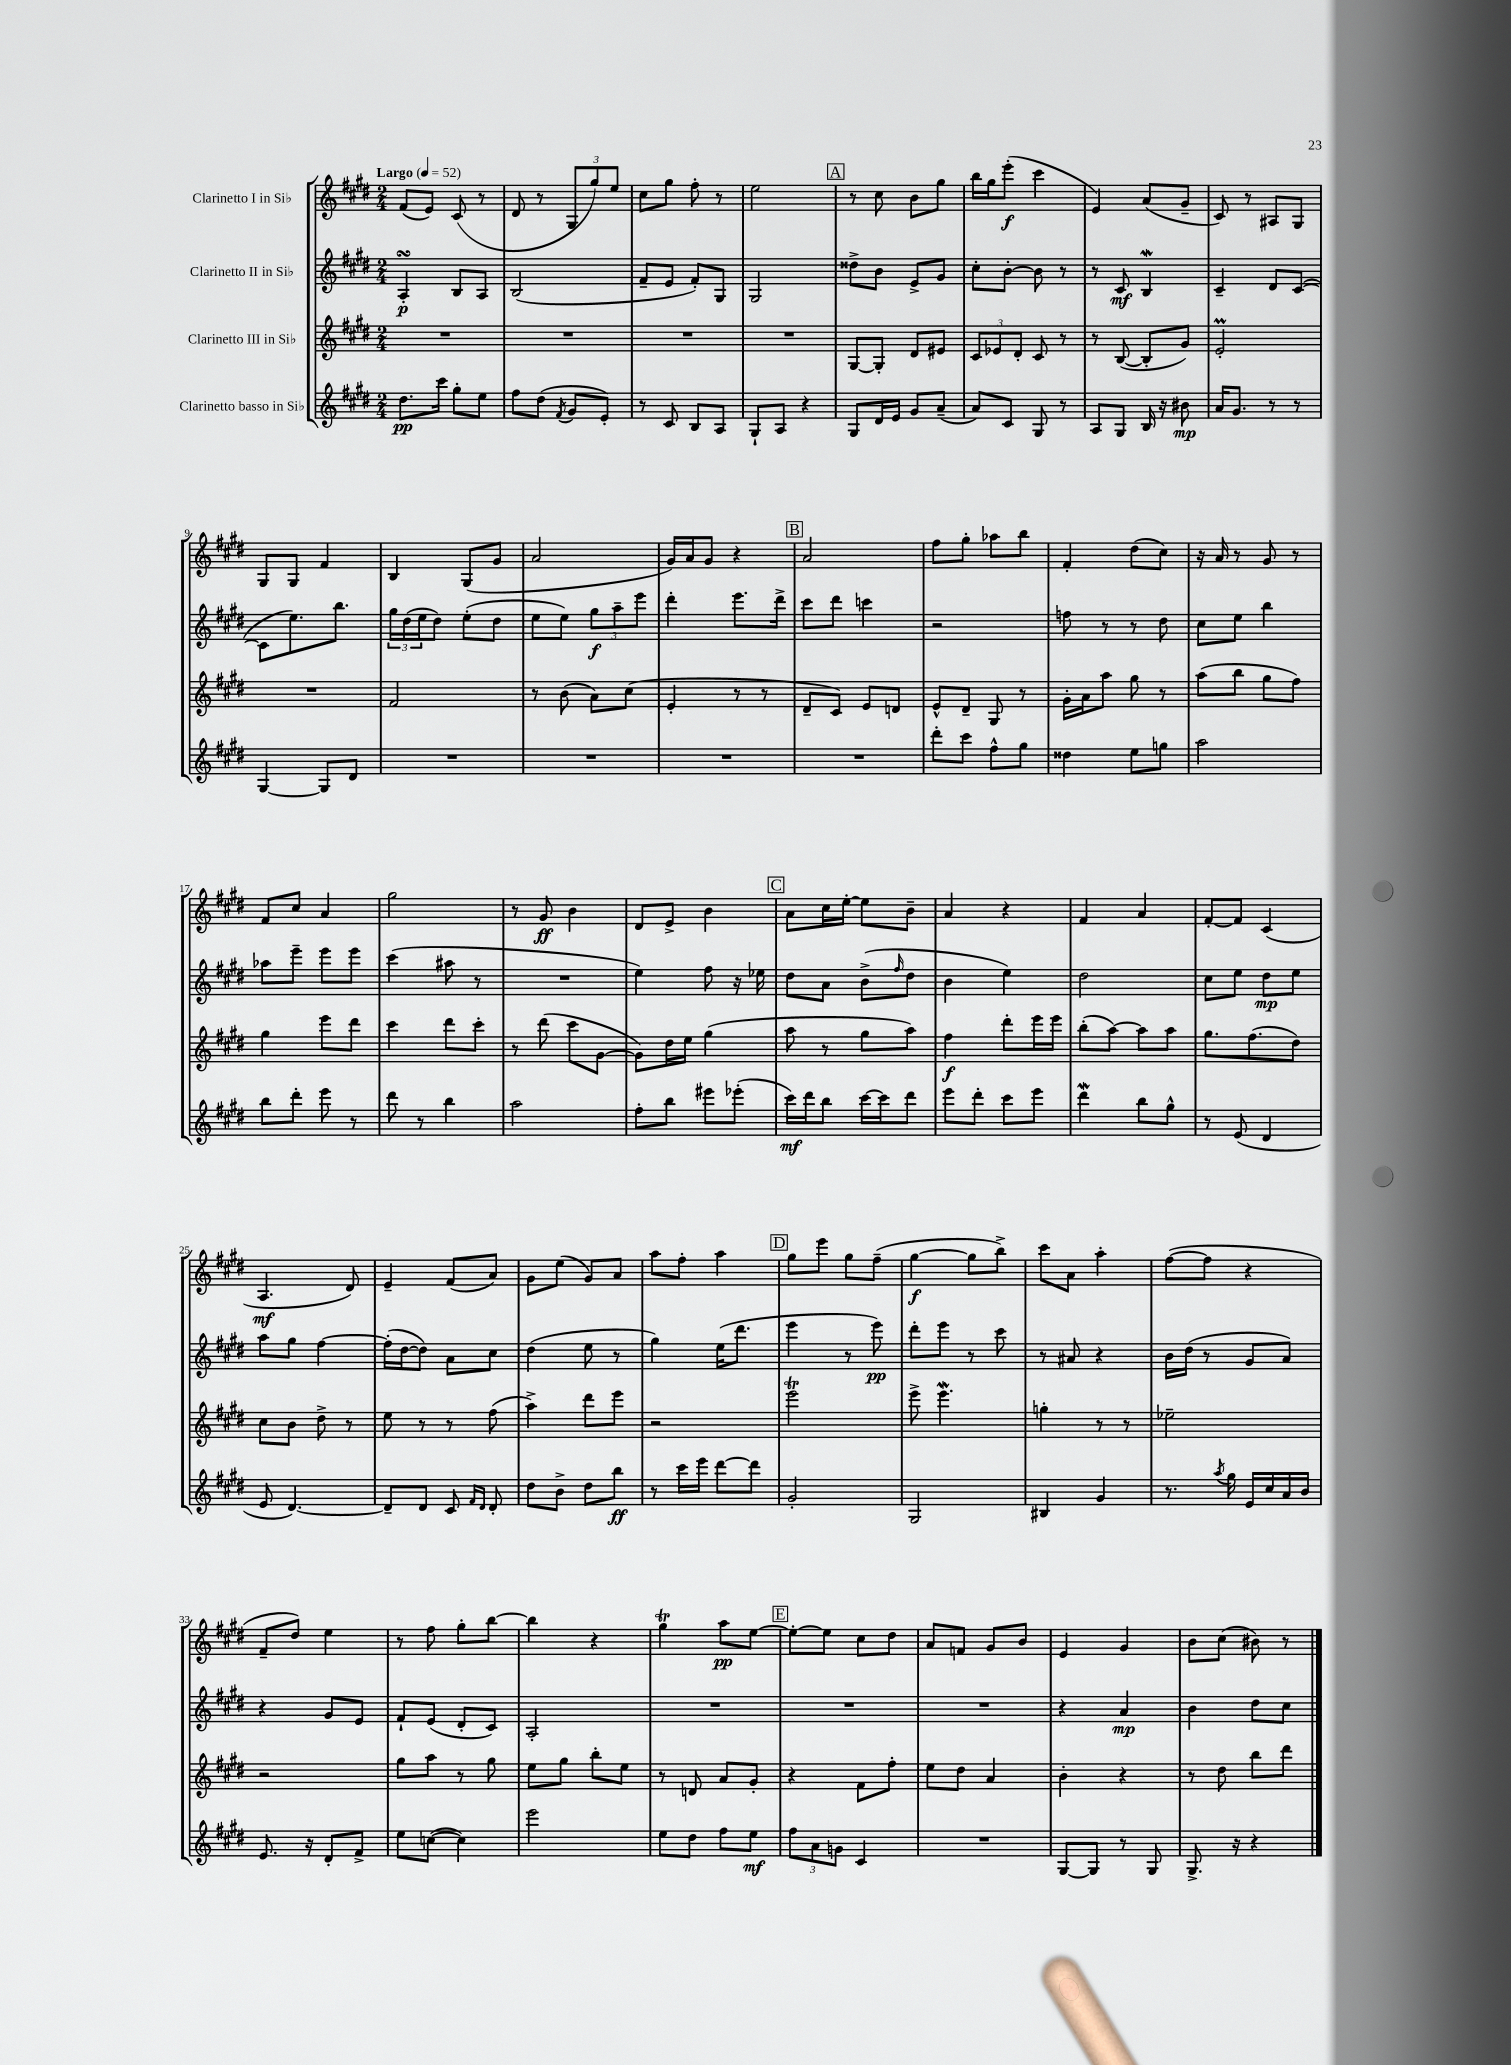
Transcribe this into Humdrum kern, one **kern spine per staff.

**kern	**kern	**kern	**kern
*staff4	*staff3	*staff2	*staff1
*clefG2	*clefG2	*clefG2	*clefG2
*k[f#c#g#d#]	*k[f#c#g#d#]	*k[f#c#g#d#]	*k[f#c#g#d#]
*M2/4	*M2/4	*M2/4	*M2/4
*MM52	*MM52	*MM52	*MM52
8.dd#	2r	4A'	(8f#
.	.	.	8e)
16ccc#	.	.	.
8gg#'	.	8B	(8c#
8ee	.	8A	8r
=	=	=	=
8ff#	2r	(2B	8d#
(8dd#	.	.	8r
8qf#	.	.	.
8g#	.	.	12G#
.	.	.	12gg#)
8e')	.	.	.
.	.	.	12ee
=	=	=	=
8r	2r	8f#~	8cc#
8c#	.	8e	8gg#
8B	.	8f#')	8ff#'
8A	.	8G#	8r
=	=	=	=
8G#`	2r	2G#	2ee
8A	.	.	.
4r	.	.	.
=	=	=	=
8G#	[8G#	8dd##^	8r
16d#	8G#']	8b	8cc#
16e	.	.	.
8g#	8d#	8e^	8b
(8a~	8e#	8g#	8gg#
=	=	=	=
8a)	12c#	8cc#'	16bb
.	.	.	16gg#
.	12e-	.	.
8c#	.	[8b'	(8eee'
.	12d#'	.	.
8G#	8c#	8b]	4ccc#
8r	8r	8r	.
=	=	=	=
8A	8r	8r	4e)
8G#	([8B	8c#	.
16B	8B']	4B	(8a
16r	.	.	.
8b#	8g#)	.	8g#~
=	=	=	=
16a	2e'	4c#~	8c#)
8.g#	.	.	.
.	.	.	8r
8r	.	8d#	8A#
8r	.	([8c#	8G#
=	=	=	=
[4G#	2r	8c#]	8G#
.	.	8.ee)	8G#
8G#]	.	.	4f#
.	.	8.bb	.
8d#	.	.	.
=	=	=	=
2r	2f#	24gg#	4B
.	.	(24dd#	.
.	.	24ee	.
.	.	8dd#)	.
.	.	(8ee'	(8G#
.	.	8dd#	8g#
=	=	=	=
2r	8r	8ee	2a
.	(8b	8ee)	.
.	8a)	12gg#	.
.	.	12aa~	.
.	(8cc#	.	.
.	.	12eee	.
=	=	=	=
2r	4e'	4ddd#'	16g#)
.	.	.	16a
.	.	.	8g#
.	8r	8.eee	4r
.	8r	.	.
.	.	16ddd#^	.
=	=	=	=
2r	8d#~	8ccc#	2a
.	8c#)	8ddd#	.
.	8e	4ccc	.
.	8d	.	.
=	=	=	=
8ddd#'	8e^^	2r	8ff#
8ccc#	8d#~	.	8gg#'
8ff#^^	8G#	.	8aa-
8gg#	8r	.	8bb
=	=	=	=
4dd##	16g#'	8ff	4f#'
.	16a	.	.
.	8aa	8r	.
8ee	8gg#	8r	(8dd#
8gg	8r	8dd#	8cc#)
=	=	=	=
2aa	(8aa	8cc#	16r
.	.	.	16a
.	8bb	8ee	8r
.	8gg#	4bb	8g#
.	8ff#)	.	8r
=	=	=	=
8bb	4gg#	8aa-	8f#
8ddd#'	.	8eee~	8cc#
8eee	8eee	8eee	4a
8r	8ddd#	8eee	.
=	=	=	=
8ddd#	4ccc#	(4ccc#	2gg#
8r	.	.	.
4bb	8ddd#	8aa#	.
.	8ccc#'	8r	.
=	=	=	=
2aa	8r	2r	8r
.	(8ddd#	.	8g#
.	8ccc#	.	4b
.	[8g#	.	.
=	=	=	=
8ff#'	8g#])	4ee)	8d#
8bb	16dd#	.	8e^
.	16ee	.	.
8eee#	(4gg#	8ff#	4b
(8eee-'	.	16r	.
.	.	16ee-	.
=	=	=	=
16ccc#)	8aa	8dd#	8a
16ddd#	.	.	.
8bb	8r	8a	16cc#
.	.	.	[16ee'
[16ccc#	8gg#	(8b^	8ee]
16ccc#]	.	.	.
.	.	16qqff#	.
8ddd#	8aa)	8dd#	8b~
=	=	=	=
8eee	4ff#	4b	4a
8ddd#'	.	.	.
8ccc#	8ddd#'	4ee)	4r
8eee	16eee	.	.
.	16eee	.	.
=	=	=	=
4ddd#	(8bb'	2dd#	4f#
.	[8aa)	.	.
8bb	8aa]	.	4a
8gg#^^	8aa	.	.
=	=	=	=
8r	8.gg#	8cc#	[8f#'
(8e	.	8ee	8f#]
.	(8.ff#	.	.
4d#	.	8dd#	(4c#
.	8dd#)	8ee	.
=	=	=	=
8e	8cc#	8aa	4.A
[4.d#)	8b	8gg#	.
.	8dd#^	[4ff#	.
.	8r	.	8d#)
=	=	=	=
8d#~]	8ee	(16ff#']	4e~
.	.	[16dd#	.
8d#	8r	8dd#])	.
8c#	8r	8a	(8f#
16qqf#	.	.	.
16qqd#	.	.	.
8d#'	(8ff#	8cc#	8a)
=	=	=	=
8dd#	4aa^)	(4dd#	8g#
8b^	.	.	(8ee
8dd#	8ddd#	8ee	8g#)
8bb	8eee	8r	8a
=	=	=	=
8r	2r	4gg#)	8aa
16ccc#	.	.	8ff#'
16eee	.	.	.
[8ddd#	.	(16ee	4aa
.	.	8.ddd#	.
8ddd#]	.	.	.
=	=	=	=
2g#'	2eee	4eee	8gg#
.	.	.	8eee
.	.	8r	8gg#
.	.	8eee)	(8ff#~
=	=	=	=
2G#	8eee^	8ddd#'	[4gg#
.	4.eee	8eee	.
.	.	8r	8gg#]
.	.	8ccc#	8bb^)
=	=	=	=
4B#	4gg'	8r	8ccc#
.	.	8a#	8a
4g#	8r	4r	4aa'
.	8r	.	.
=	=	=	=
8.r	2ee-~	16b	([8ff#
.	.	(16dd#	.
.	.	8r	8ff#]
8qaa	.	.	.
16gg#	.	.	.
16e	.	8g#	4r
16cc#	.	.	.
16a	.	8a)	.
16b	.	.	.
=	=	=	=
8.e	2r	4r	8f#~
.	.	.	8dd#)
16r	.	.	.
8d#'	.	8g#	4ee
8f#^	.	8e	.
=	=	=	=
8ee	8gg#	8f#`	8r
([8cc	8aa	(8e	8ff#
4cc])	8r	8d#'	8gg#'
.	8gg#	8c#)	[8bb
=	=	=	=
2eee	8ee	2A'	4bb]
.	8gg#	.	.
.	8bb'	.	4r
.	8ee	.	.
=	=	=	=
8ee	8r	2r	4gg#
8dd#	8d	.	.
8ff#	8a	.	8aa
8ee	8g#'	.	[8ee
=	=	=	=
12ff#	4r	2r	8ee'_
12a	.	.	.
.	.	.	8ee]
12g	.	.	.
4c#	8f#	.	8cc#
.	8ff#'	.	8dd#
=	=	=	=
2r	8ee	2r	8a
.	8dd#	.	8f
.	4a	.	8g#
.	.	.	8b
=	=	=	=
[8G#	4b'	4r	4e
8G#]	.	.	.
8r	4r	4a	4g#
8G#	.	.	.
=	=	=	=
8.G#^	8r	4b	8b
.	8dd#	.	(8cc#
16r	.	.	.
4r	8bb	8dd#	8b#)
.	8ddd#	8cc#	8r
==	==	==	==
*-	*-	*-	*-
